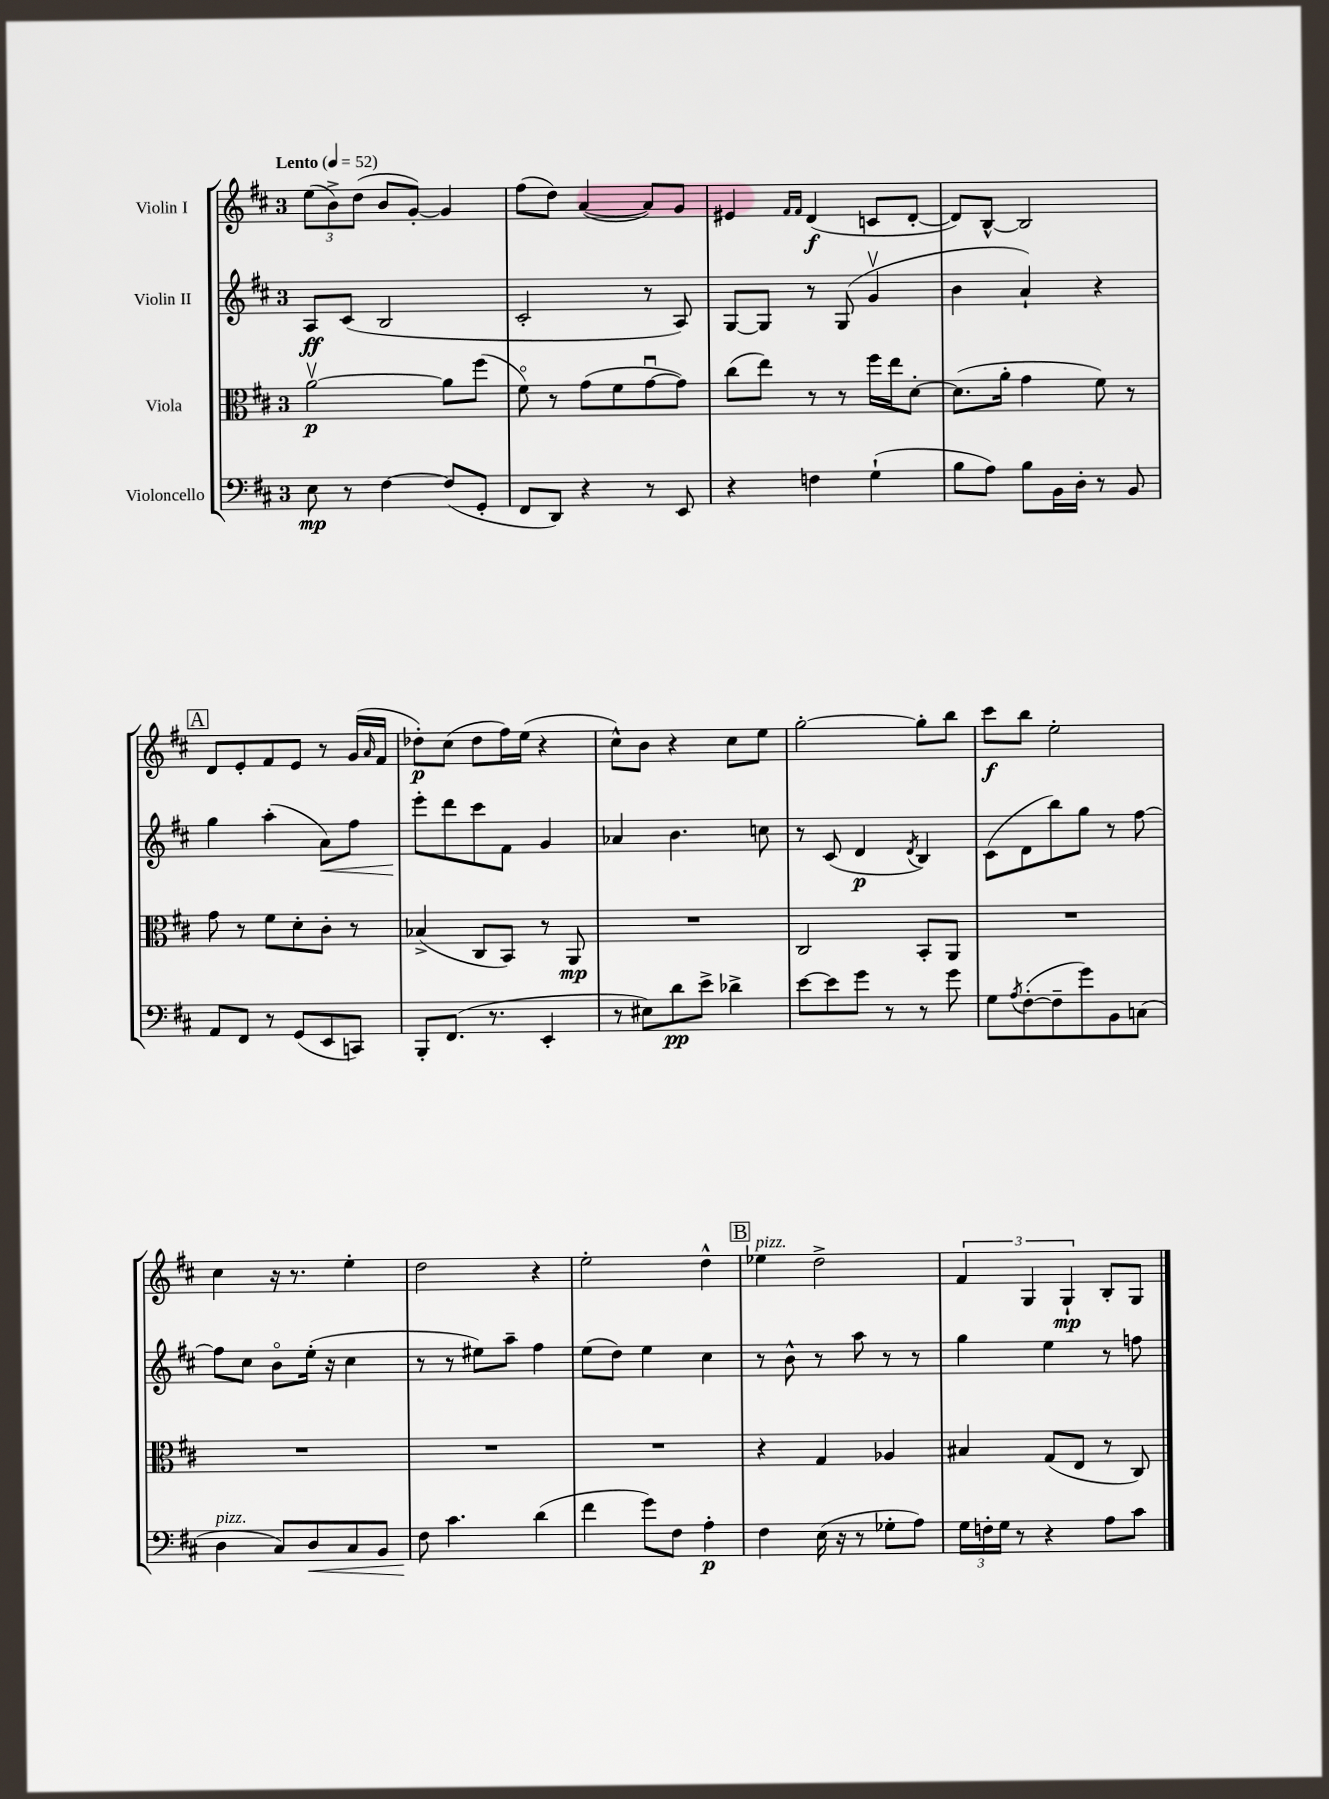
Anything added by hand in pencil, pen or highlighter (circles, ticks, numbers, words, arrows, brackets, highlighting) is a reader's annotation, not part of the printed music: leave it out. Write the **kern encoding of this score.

**kern	**dynam	**kern	**dynam	**kern	**dynam	**kern	**dynam
*part4	*part4	*part3	*part3	*part2	*part2	*part1	*part1
*staff4	*staff4	*staff3	*staff3	*staff2	*staff2	*staff1	*staff1
*I"Violoncello	*	*I"Viola	*	*I"Violin II	*	*I"Violin I	*
*clefF4	*	*clefC3	*	*clefG2	*	*clefG2	*
*k[f#c#]	*	*k[f#c#]	*	*k[f#c#]	*	*k[f#c#]	*
*M3/4	*	*M3/4	*	*M3/4	*	*M3/4	*
*MM52	*	*MM52	*	*MM52	*	*MM52	*
=1	=1	=1	=1	=1	=1	=1	=1
!	!	!	!	!	!	!LO:TX:a:B:t=Lento	!
8E\	mp	[2av\	p	8A/L	ff	(12ee\L	.
.	.	.	.	.	.	12b^\)	.
8r	.	.	.	(8c#/J	.	.	.
.	.	.	.	.	.	(12dd\J	.
[4F#\	.	.	.	2B/	.	8b/L	.
.	.	.	.	.	.	[8g'/J)	.
(8F#/L]	.	8a\L]	.	.	.	4g/]	.
8GG'/J	.	(8ff#\J	.	.	.	.	.
=2	=2	=2	=2	=2	=2	=2	=2
8FF#/L	.	8f#\)	.	2c#'/	.	(8ff#\L	.
8DD/J)	.	8r	.	.	.	8dd\J)	.
4r	.	(8g\L	.	.	.	([4a/	.
.	.	8f#\	.	.	.	.	.
8r	.	[8gu\	.	8r	.	8a/L])	.
8EE/	.	8g\J])	.	8A/)	.	8g/J	.
=3	=3	=3	=3	=3	=3	=3	=3
4r	.	(8cc#\L	.	[8G/L	.	4e#X/	.
.	.	8ee\J)	.	8G/J]	.	.	.
.	.	.	.	.	.	16qqf#/LL	.
.	.	.	.	.	.	16qqf#/JJ	.
4Fn\	.	8r	.	8r	.	(4d/	f
.	.	8r	.	(8G/	.	.	.
(4G`\	.	16ff#\LL	.	4gv/	.	8cn/L	.
.	.	16ee\J	.	.	.	.	.
.	.	[8d'\J	.	.	.	[8d'/J	.
=4	=4	=4	=4	=4	=4	=4	=4
8B\L	.	(8.d\L]	.	4b\	.	8d/L])	.
8A\J)	.	.	.	.	.	[8B^^/J	.
.	.	16a'\Jk	.	.	.	.	.
8B\L	.	4g\	.	4a`/)	.	2B/]	.
16BB\L	.	.	.	.	.	.	.
16D'\JJ	.	.	.	.	.	.	.
8r	.	8f#\)	.	4r	.	.	.
8BB/	.	8r	.	.	.	.	.
!!LO:LB:g=z
!!LO:REH:place=s1:t=A
=5	=5	=5	=5	=5	=5	=5	=5
8AA/L	.	8g\	.	4gg\	.	8d/L	.
8FF#/J	.	8r	.	.	.	8e'/	.
8r	.	8f#\L	.	(4aa'\	.	8f#/	.
(8GG/L	.	8d'\	.	.	.	8e/J	.
!	!	!	!	!	!LO:HP:b	!	!
8EE/	.	8c#'\J	.	8a\L)	<	8r	.
8CCn/J)	.	8r	.	8ff#\J	.	(16g/LL	.
.	.	.	.	.	.	16qqa/	.
.	.	.	.	.	.	16f#/JJ	.
=6	=6	=6	=6	=6	=6	=6	=6
8BBB'/L	.	(4B-X^/	.	8eee'\L	.	8dd-X'\L)	p
(8.FF#/J	.	.	.	8ddd\	[	(8cc#\J	.
.	.	8C#/L	.	8ccc#\	.	8dd-\L	.
8.r	.	.	.	.	.	.	.
.	.	8BB/J)	.	8f#\J	.	16ff#\L)	.
.	.	.	.	.	.	(16ee\JJ	.
4EE'/	.	8r	.	4g/	.	4r	.
.	.	8AA/	mp	.	.	.	.
=7	=7	=7	=7	=7	=7	=7	=7
8r	.	2.r	.	4a-X/	.	8cc#^^\L)	.
8E#X\L)	.	.	.	.	.	8b\J	.
8d\	pp	.	.	4.b\	.	4r	.
8e^\J	.	.	.	.	.	.	.
4d-X^\	.	.	.	.	.	8cc#\L	.
.	.	.	.	8ccn\	.	8ee\J	.
=8	=8	=8	=8	=8	=8	=8	=8
[8e\L	.	2C#/	.	8r	.	[2gg'\	.
8e\]	.	.	.	(8c#/	.	.	.
8g\J	.	.	.	4d/	p	.	.
8r	.	.	.	.	.	.	.
.	.	.	.	8qd/	.	.	.
8r	.	8BB'/L	.	4B/)	.	8gg'\L]	.
8g\	.	8AA/J	.	.	.	8bb\J	.
=9	=9	=9	=9	=9	=9	=9	=9
8G\L	.	2.r	.	(8c#\L	.	8ccc#\L	f
8qA/	.	.	.	.	.	.	.
([8F#'\	.	.	.	8d\	.	8bb\J	.
8F#~\]	.	.	.	8bb\)	.	2ee'\	.
8g\)	.	.	.	8gg\J	.	.	.
8BB\	.	.	.	8r	.	.	.
(8Cn\J	.	.	.	[8ff#\	.	.	.
!!LO:LB:g=z
=10	=10	=10	=10	=10	=10	=10	=10
!LO:TX:a:i:t=pizz.	!	!	!	!	!	!	!
4D\	.	2.r	.	8ff#\L]	.	4cc#\	.
.	.	.	.	8cc#\J	.	.	.
8C#/L)	.	.	.	8b\L	.	16r	.
.	.	.	.	.	.	8.r	.
!	!LO:HP:b	!	!	!	!	!	!
8D/	<	.	.	(16ee'\Jk	.	.	.
.	.	.	.	16r	.	.	.
8C#/	.	.	.	4cc#\	.	4ee'\	.
8BB/J	.	.	.	.	.	.	.
=11	=11	=11	=11	=11	=11	=11	=11
8F#\	.	2.r	.	8r	.	2dd\	.
4.c#\	[	.	.	8r	.	.	.
.	.	.	.	8ee#X\L)	.	.	.
.	.	.	.	8aa~\J	.	.	.
(4d\	.	.	.	4ff#\	.	4r	.
=12	=12	=12	=12	=12	=12	=12	=12
4f#\	.	2.r	.	(8ee\L	.	2ee'\	.
.	.	.	.	8dd\J)	.	.	.
8g\L)	.	.	.	4ee\	.	.	.
8F#\J	.	.	.	.	.	.	.
4A'\	p	.	.	4cc#\	.	4dd^^\	.
!!LO:REH:place=s1:t=B
=13	=13	=13	=13	=13	=13	=13	=13
!	!	!	!	!	!	!LO:TX:a:i:t=pizz.	!
4F#\	.	4r	.	8r	.	4ee-X\	.
.	.	.	.	8b^^\	.	.	.
(16E\	.	4G/	.	8r	.	2dd^\	.
16r	.	.	.	.	.	.	.
8r	.	.	.	8aa\	.	.	.
8G-X'\L	.	4A-X/	.	8r	.	.	.
8A\J)	.	.	.	8r	.	.	.
=14	=14	=14	=14	=14	=14	=14	=14
24G\LL	.	4B#X/	.	4gg\	.	6f#/	.
24Fn'\	.	.	.	.	.	.	.
24G\JJ	.	.	.	.	.	.	.
8r	.	.	.	.	.	.	.
.	.	.	.	.	.	6G/	.
4r	.	(8G/L	.	4ee\	.	.	.
.	.	.	.	.	.	6G`/	mp
.	.	8E/J	.	.	.	.	.
8A\L	.	8r	.	8r	.	8B'/L	.
8c#\J	.	8C#/)	.	8ffn\	.	8G/J	.
==	==	==	==	==	==	==	==
*-	*-	*-	*-	*-	*-	*-	*-
